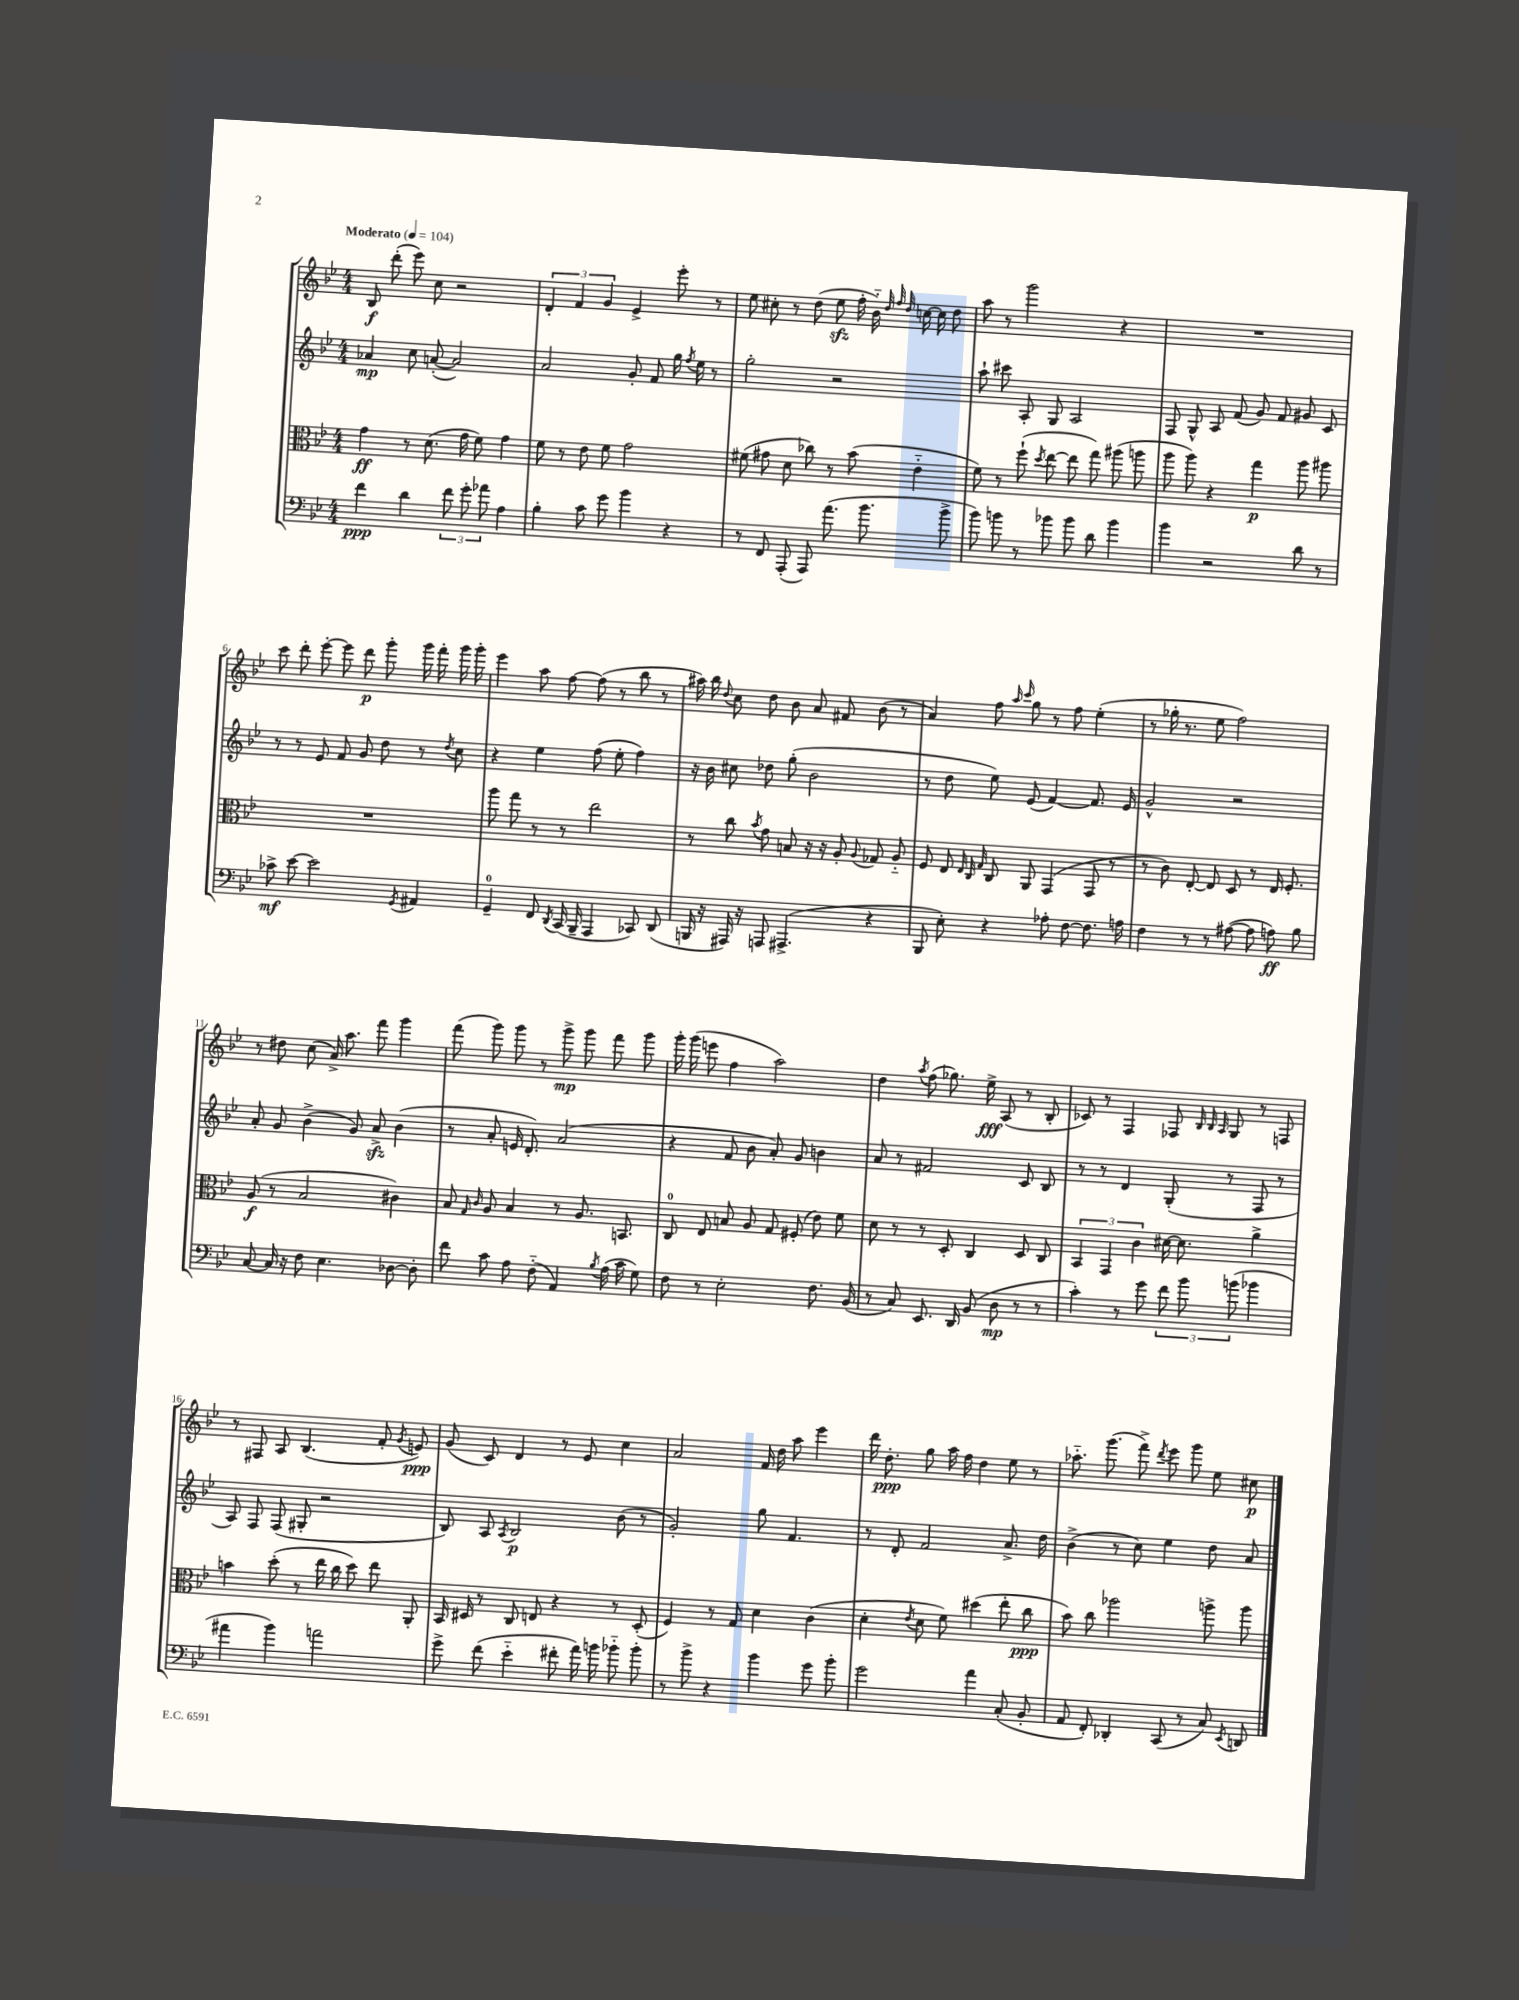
<<
\new StaffGroup <<
\new Staff = "s0" {
    \clef treble \key bes \major \numericTimeSignature \time 4/4 \tempo "Moderato" 4 = 104
    \autoBeamOff bes8\f d'''8-.( ees'''8) c''8 r2 |
    \tuplet 3/2 { d'4-. f'4 g'4 } ees'4-> ees'''8-. r8 |
    ees''8 cis''8-. r8 d''8( ees''8\sfz f''16-. bes'16-_) \grace { d''32 f''32 d''32 } c''16~ c''16 d''8 |
    a''8 r8 g'''2 r4 |
    R1 |
    c'''8 d'''8-. ees'''8~-. ees'''8 d'''8\p g'''8-. g'''16 f'''16-. g'''16 g'''16-. |
    ees'''4 a''8 f''8~ f''8( r8 bes''8 r8 |
    ais''16) bes''16 \appoggiatura { d''8 } c''8 d''8 bes'8 a'8 fis'8 bes'8( r8 |
    a'4) f''8 \grace { a''16 c'''16 } g''8 r8 f''8 ees''4-.( |
    r8 ges''16-. r8. ees''8 f''2) |
    r8 dis''8 c''8( a'16->) a''8. f'''8 g'''4 |
    f'''8( g'''8) g'''8 r8 g'''8->\mp g'''8 f'''8 g'''8 |
    g'''16-. g'''16( e'''8 f''4 a''2) |
    d''4 \acciaccatura { a''8 } f''8( ges''8.) ees''16->\fff a8( r8 bes8-. |
    ces'8) r8 f4 fes8 \grace { bes32 bes32 a32 } g8 r8 f8 |
    r8 fis8 a8 bes4.( f'8-. \acciaccatura { g'8 } e'8\ppp) |
    g'8( c'8) d'4 r8 ees'8 c''4 |
    a'2 f'16 d''16 a''8 ees'''4 |
    d'''16 d''8.-.\ppp g''8 a''16 f''16 d''4 ees''8 r8 |
    aes''8.-_ g'''8.( f'''8->) \acciaccatura { d'''8 } ees'''8 g'''8 ees''8 cis''8\p \bar "|." |
}
\new Staff = "s1" {
    \clef treble \key bes \major \numericTimeSignature \time 4/4
    \autoBeamOff aes'4\mp c''8 a'8~-.( a'2) |
    a'2 g'8-. f'8 g''16 \acciaccatura { f''8 } ees''16 r8 |
    g''2-. r2 |
    a''8-! cis'''8 a8-. g8 a2 |
    f8 g8-^ a8 f'8( g'8) f'8 gis'8 c'8 |
    r8 r8 ees'8 f'8 g'8 d''8 r8 \acciaccatura { d''8 } c''8 |
    r4 ees''4 f''8( ees''8-. f''4) |
    r16 bes'16 cis''8 des''8 g''8-.( bes'2 |
    r8 d''8 ees''8) ees'8( f'4~) f'8. ees'16 |
    g'2-^ r2 |
    a'8-. g'8 bes'4->( g'8) a'8->\sfz bes'4( |
    r8 a'8-. e'16 d'8.-.) a'2( |
    r4 f'8 bes'8 a'8-.) g'8 b'4 |
    a'8 r8 fis'2 c'8 bes8 |
    r8 r8 d'4 g8-.( r8 f8 r8 |
    a8) f8 f8( gis8-. r2 |
    bes8) a8 \acciaccatura { a8 } bes2\p bes'8( r8 |
    g'2-.) g''8 f'4. |
    r8 d'8-. f'2 a'8.-> d''16 |
    bes'4->( r8 c''8) ees''4 d''8 a'8 \bar "|." |
}
\new Staff = "s2" {
    \clef alto \key bes \major \numericTimeSignature \time 4/4
    \autoBeamOff g'4\ff r8 d'8.( g'16 f'8) g'4 |
    f'8 r8 ees'8 f'8 g'2 |
    fis'8( gis'8 d'8 ces''8) r8 bes'8( ees'4-_ |
    f'8) r8 f''8-!( \acciaccatura { d''8 } ees''8~ ees''8 g''8) ais''8( a''8 |
    a''8 a''8) r4 g''4\p a''8 ais''8 |
    R1 |
    a''8 g''8 r8 r8 ees''2 |
    r8 c''8 \acciaccatura { bes'8 } g'8 b8 r16 r16 a8-. \appoggiatura { a8 } ges8 a8-_ |
    f8 ees8 \grace { ees32 c32 g32 } c8 a,8 g,4( g,8 r8 |
    r8 c'8) ees8~-. ees8 d8 r8 ees16 f8.-. |
    a8\f( r8 bes2 cis'4) |
    bes8 \grace { g16 c'16 } a8 bes4 r8 a8. b,8. |
    c8-0 ees8 b8 a8 g8 fis8-.( ees'8) f'8 |
    d'8 r8 r8 d8-. c4 d8 c8 |
    \tuplet 3/2 { bes,4 g,4 c'4 } dis'16~ dis'8. a'4-> |
    b'4 d''8-.( r8 ees''16 c''16 d''8) ees''8 a,8-. |
    bes,16 dis16 r8 c8 e8 r4 r8 dis8-.( |
    f4) r8 g8 d'4 c'4( |
    d'4-. \acciaccatura { ees'8 } d'8 f'8) dis''4( ees''8-. c''8\ppp |
    bes'8) c''8 aes''2 a''8-> a''8 \bar "|." |
}
\new Staff = "s3" {
    \clef bass \key bes \major \numericTimeSignature \time 4/4
    \autoBeamOff f'4\ppp d'4 \tuplet 3/2 { f'8 g'8-. aes'8 } a4 |
    bes4-. c'8 g'8 bes'4 r4 |
    r8 f,8 a,,8-.( a,,8) a'8.( bes'8. bes'8-> |
    bes'8) b'8 r8 bes'8 bes'8 d'8 bes'4 |
    bes'4 r2 d'8 r8 |
    ces'8->\mf ees'8~ ees'2 \acciaccatura { g,8 } ais,4 |
    g,4-0-- f,8 \acciaccatura { d,8 } c,16( bes,,16-- a,,4 ces,8) d,8( |
    b,,16 r16 ais,,16) r16 a,,8 ais,,4.->( r4 |
    bes,,8 ees8-.) r4 aes8-. f8~ f8. a16 |
    f4 r8 r8 ais8~( ais8 a8\ff) bes8 |
    c8~ c16 r16 f8 ees4. des8~ des8-. |
    f'8 c'8 a8 f8-_( a,4) \acciaccatura { bes8 } a16( c'16 g8) |
    f8 r8 ees2-. f8. bes,16( |
    r8 c8) ees,8. d,16 bes,8( d8\mp r8 r8 |
    c'4-.) r8 g'8 \tuplet 3/2 { f'8 bes'8 b'8( } bes'4 |
    ais'4 bes'4) a'2 |
    g'8-> f'8( ees'4-_ fis'8-. a'16) b'16 bes'8-_ bes'8-. |
    r8 bes'8-> r4 bes'4 g'8 bes'8-. |
    g'2 a'4 c8-.( bes,8-. |
    a,8 f,8-.) des,4-. c,8( r8 c8) \acciaccatura { ees,8 } d,8 \bar "|." |
}
>>
>>
